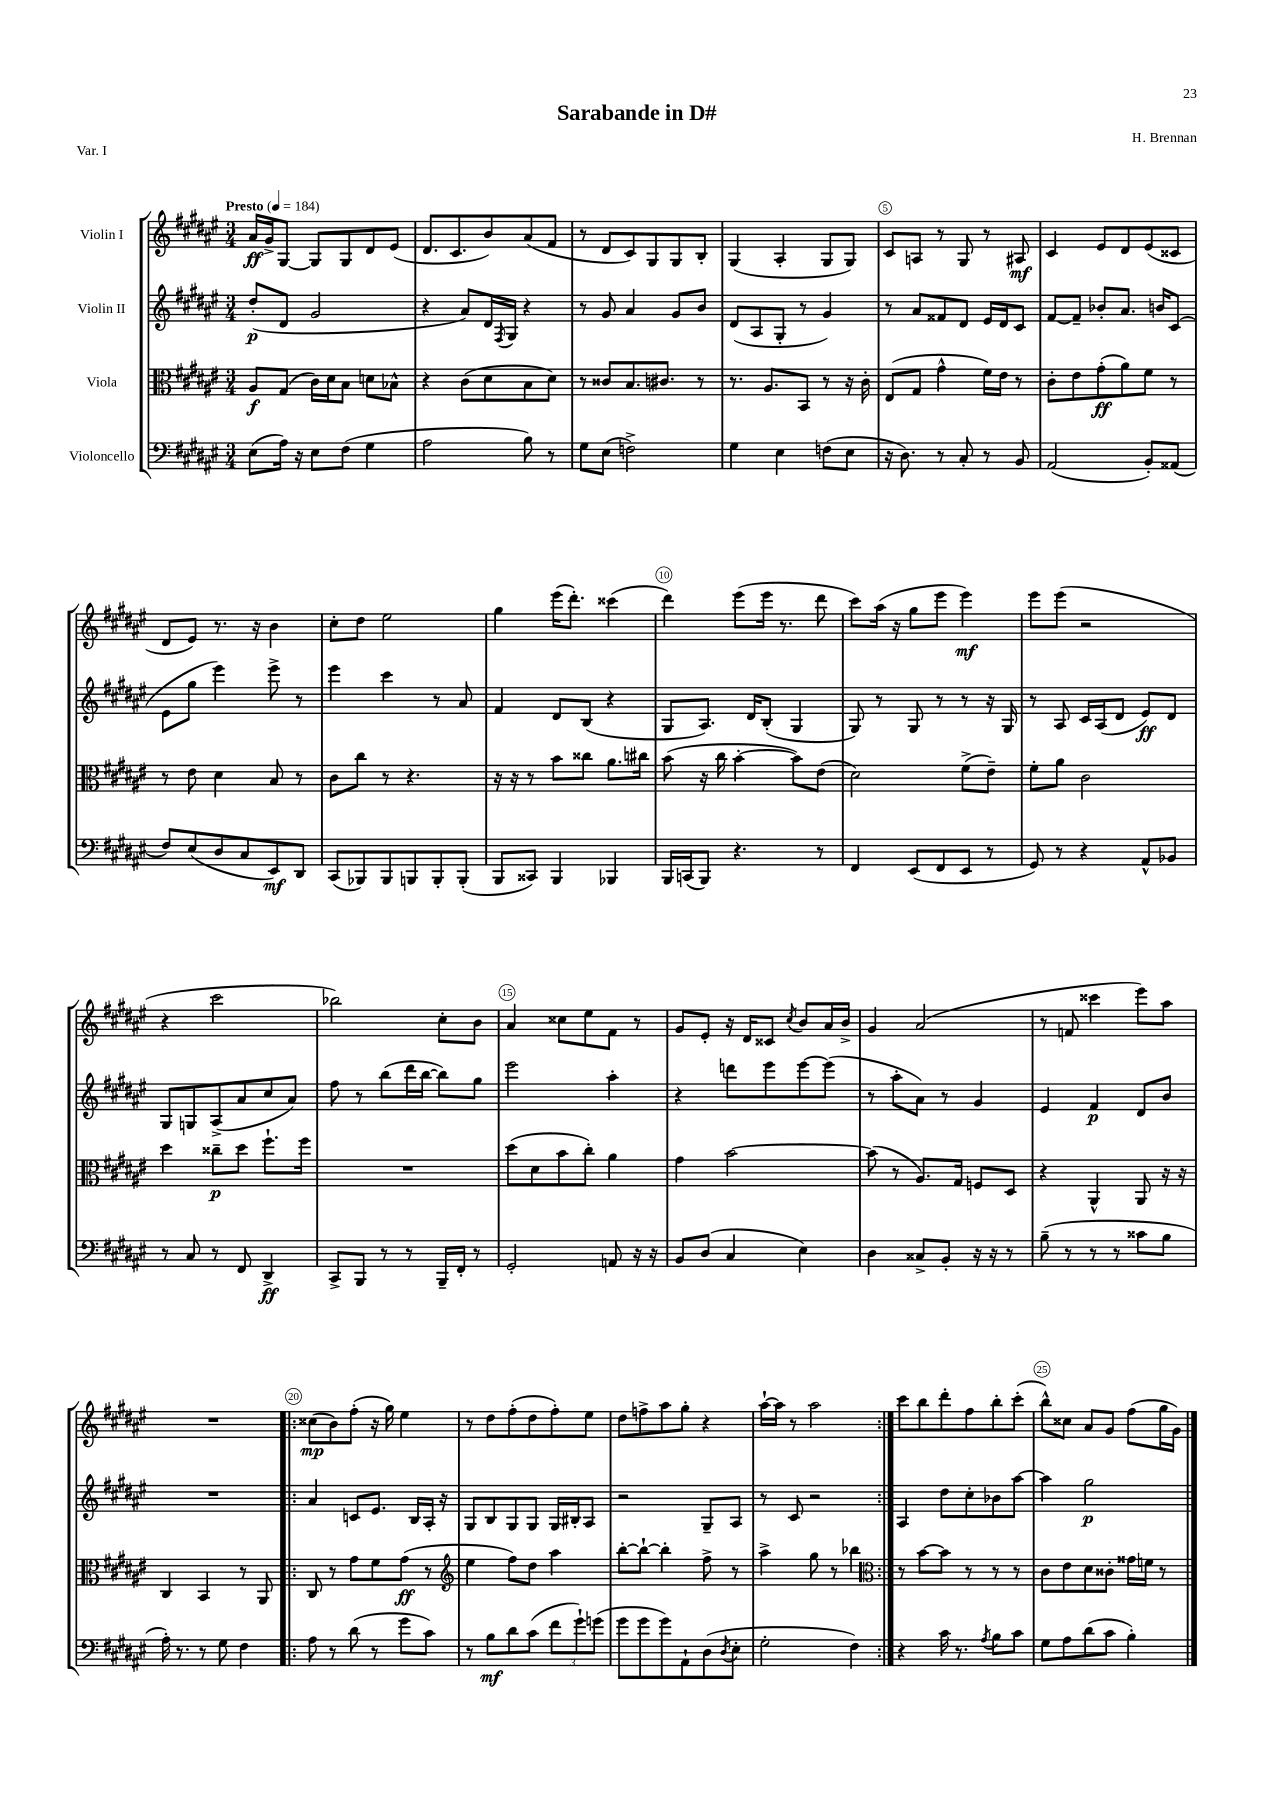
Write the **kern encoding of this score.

**kern	**kern	**kern	**kern
*staff4	*staff3	*staff2	*staff1
*clefF4	*clefC3	*clefG2	*clefG2
*k[f#c#g#d#a#e#]	*k[f#c#g#d#a#e#]	*k[f#c#g#d#a#e#]	*k[f#c#g#d#a#e#]
*M3/4	*M3/4	*M3/4	*M3/4
*MM184	*MM184	*MM184	*MM184
(8E#	8A#	(8dd#'	16a#
.	.	.	16g#^
16A#)	(8G#	8d#	[8G#
16r	.	.	.
8E#	16c#)	2g#	8G#]
.	16d#	.	.
(8F#	8B	.	8G#
4G#	8d	.	8d#
.	8B-^^	.	(8e#
=	=	=	=
2A#	4r	4r	8.d#
.	.	.	8.c#
.	(8c#	8a#)	.
.	8d#	16d#	8b)
.	.	8qF#	.
.	.	16G#	.
8B)	8B	4r	(8a#
8r	8d#)	.	8f#
=	=	=	=
8G#	8r	8r	8r
(8E#	8c##	8g#	8d#
2F^)	8.B	4a#	8c#)
.	.	.	8G#
.	8.c#	.	.
.	.	8g#	8G#
.	8r	8b	8B'
=	=	=	=
4G#	8.r	(8d#	(4G#
.	.	8A#	.
.	8.A#	.	.
4E#	.	8G#'	4A#'
.	8BB	8r	.
(8F	8r	4g#)	8G#
8E#	16r	.	8G#)
.	16c#'	.	.
=	=	=	=
16r	(8E#	8r	8c#
8.D#)	.	.	.
.	8G#	8a#	8A
8r	4g#^^	8f##	8r
8C#'	.	8d#	8G#
8r	16f#)	16e#	8r
.	16e#	16d#	.
8BB	8r	8c#	8A#
=	=	=	=
(2AA#	8c#'	[8f#	4c#
.	8e#	8f#~]	.
.	(8g#'	8b-'	8e#
.	8a#)	8.a#	8d#
8BB')	8f#	.	(8e#
.	.	16b	.
(8AA##	8r	(8c#	8c##
=	=	=	=
8F#)	8r	8e#	8d#
(8E#	8e#	8gg#	8e#)
8D#	4d#	4eee#)	8.r
8C#	.	.	.
.	.	.	16r
8EE#)	8B	8eee#^	4b
8DD#	8r	8r	.
=	=	=	=
(8CC#	8c#	4eee#	8cc#'
8BBB-)	8cc#	.	8dd#
8BBB-	8r	4ccc#	2ee#
8BBB	4.r	.	.
8BBB'	.	8r	.
(8BBB'	.	8a#	.
=	=	=	=
8BBB	16r	4f#	4gg#
.	16r	.	.
8CC##)	8r	.	.
4BBB	8b	8d#	(16eee#
.	.	.	8.ddd#')
.	8cc##	(8B	.
4BBB-	8.a#	4r	(4ccc##
.	16cc#	.	.
=	=	=	=
16BBB	(8b	8G#	4ddd#)
(16CC	.	.	.
8BBB)	16r	8.A#)	.
.	16cc#	.	.
4.r	[4b'	.	(8eee#
.	.	16d#	.
.	.	(8B'	16eee#
.	.	.	8.r
.	8b])	4G#	.
8r	(8e#	.	8ddd#
=	=	=	=
4FF#	2d#)	8G#)	8ccc#)
.	.	8r	(16aa#
.	.	.	16r
(8EE#	.	8G#	8gg#
8FF#	.	8r	8eee#
8EE#	(8f#^	8r	4eee#)
8r	8e#~)	16r	.
.	.	16G#	.
=	=	=	=
8GG#)	8f#'	8r	8eee#
8r	8a#	8A#	(8eee#
4r	2c#	16c#	2r
.	.	(16A#	.
.	.	8d#	.
8AA#^^	.	8e#)	.
8BB-	.	8d#	.
=	=	=	=
8r	4dd#	8G#	4r
8C#	.	8G	.
8r	8cc##~	(8A#^	2ccc#
8FF#	8dd#	8a#	.
4DD#^	8.ff#`	8cc#	.
.	.	8a#)	.
.	16ff#	.	.
=	=	=	=
8CC#^	2.r	8ff#	2bb-)
8BBB	.	8r	.
8r	.	(8bb	.
8r	.	16ddd#	.
.	.	[16bb	.
16BBB~	.	8bb])	8cc#'
16FF#'	.	.	.
8r	.	8gg#	8b
=	=	=	=
2GG#'	(8dd#	2eee#	4a#
.	8d#	.	.
.	8b	.	8cc##
.	8cc#')	.	8ee#
8AA	4a#	4aa#'	8f#
16r	.	.	8r
16r	.	.	.
=	=	=	=
8BB	4g#	4r	8g#
(8D#	.	.	8e#'
4C#	[2b	8ddd	16r
.	.	.	16d#
.	.	8eee#	8c##
.	.	.	8qcc#
4E#)	.	[8eee#	8b
.	.	(8eee#]	16a#
.	.	.	16b^
=	=	=	=
4D#	(8b]	8r	4g#
.	8r	8aa#'	.
8C##^	8.A#)	8a#)	(2a#
8BB'	.	8r	.
.	16G#	.	.
16r	8F	4g#	.
16r	.	.	.
8r	8D#	.	.
=	=	=	=
(8B~	4r	4e#	8r
8r	.	.	8f
8r	4AA#^^	4f#	4ccc##
8r	.	.	.
8c##	8AA#	8d#	8eee#)
8B	16r	8b	8aa#
.	16r	.	.
=	=	=	=
16A#')	4C#	2.r	2.r
8.r	.	.	.
8r	4BB	.	.
8G#	.	.	.
4F#	8r	.	.
.	8AA#	.	.
=!|:	=!|:	=!|:	=!|:
8A#	8C#	4a#	(8cc##
8r	8r	.	8b)
(8d#	8g#	8c	(8ff#'
8r	8f#	8.e#	16r
.	.	.	16gg#)
8g#	(8g#	.	4ee#
.	.	16B	.
8c#)	8r	16A#'	.
.	.	16r	.
=	=	=	=
*	*clefG2	*	*
8r	4ee#	8G#	8r
8B	.	8B	8dd#
8d#	8ff#)	8G#	(8ff#'
(8c#	8dd#	8G#	8dd#
12f#	4aa#	16G#	8ff#')
.	.	16B#'	.
12g#`)	.	.	.
.	.	8A#	8ee#
(12g	.	.	.
=	=	=	=
8g#	[8bb'	2r	8dd#
8g#	8bb`_	.	8ff^
8g#)	4bb']	.	8aa#
8AA#`	.	.	8gg#'
(8D#	8ff#^	8G#~	4r
8qD#	.	.	.
8E#'	8r	8A#	.
=	=	=	=
2G#'	4aa#^	8r	[16aa#`
.	.	.	16aa#]
.	.	8c#	8r
.	8gg#	2r	2aa#
.	8r	.	.
4F#)	4bb-	.	.
=:|!	=:|!	=:|!	=:|!
*	*clefC3	*	*
4r	8r	4A#	8ccc#
.	[8b	.	8bb
16c#	8b]	8dd#	8ddd#'
8.r	.	.	.
.	8r	8cc#'	8ff#
8qA#	.	.	.
8B	8r	8b-	8bb'
8c#	8r	[8aa#	(8ccc#'
=	=	=	=
8G#	8c#	4aa#]	8bb^^)
8A#	8e#	.	8cc##
(8d#	8d#	2gg#	8a#
8c#	8c##'	.	8g#
4B')	16g##	.	(8ff#
.	16f	.	.
.	8r	.	16gg#
.	.	.	16g#)
==	==	==	==
*-	*-	*-	*-
